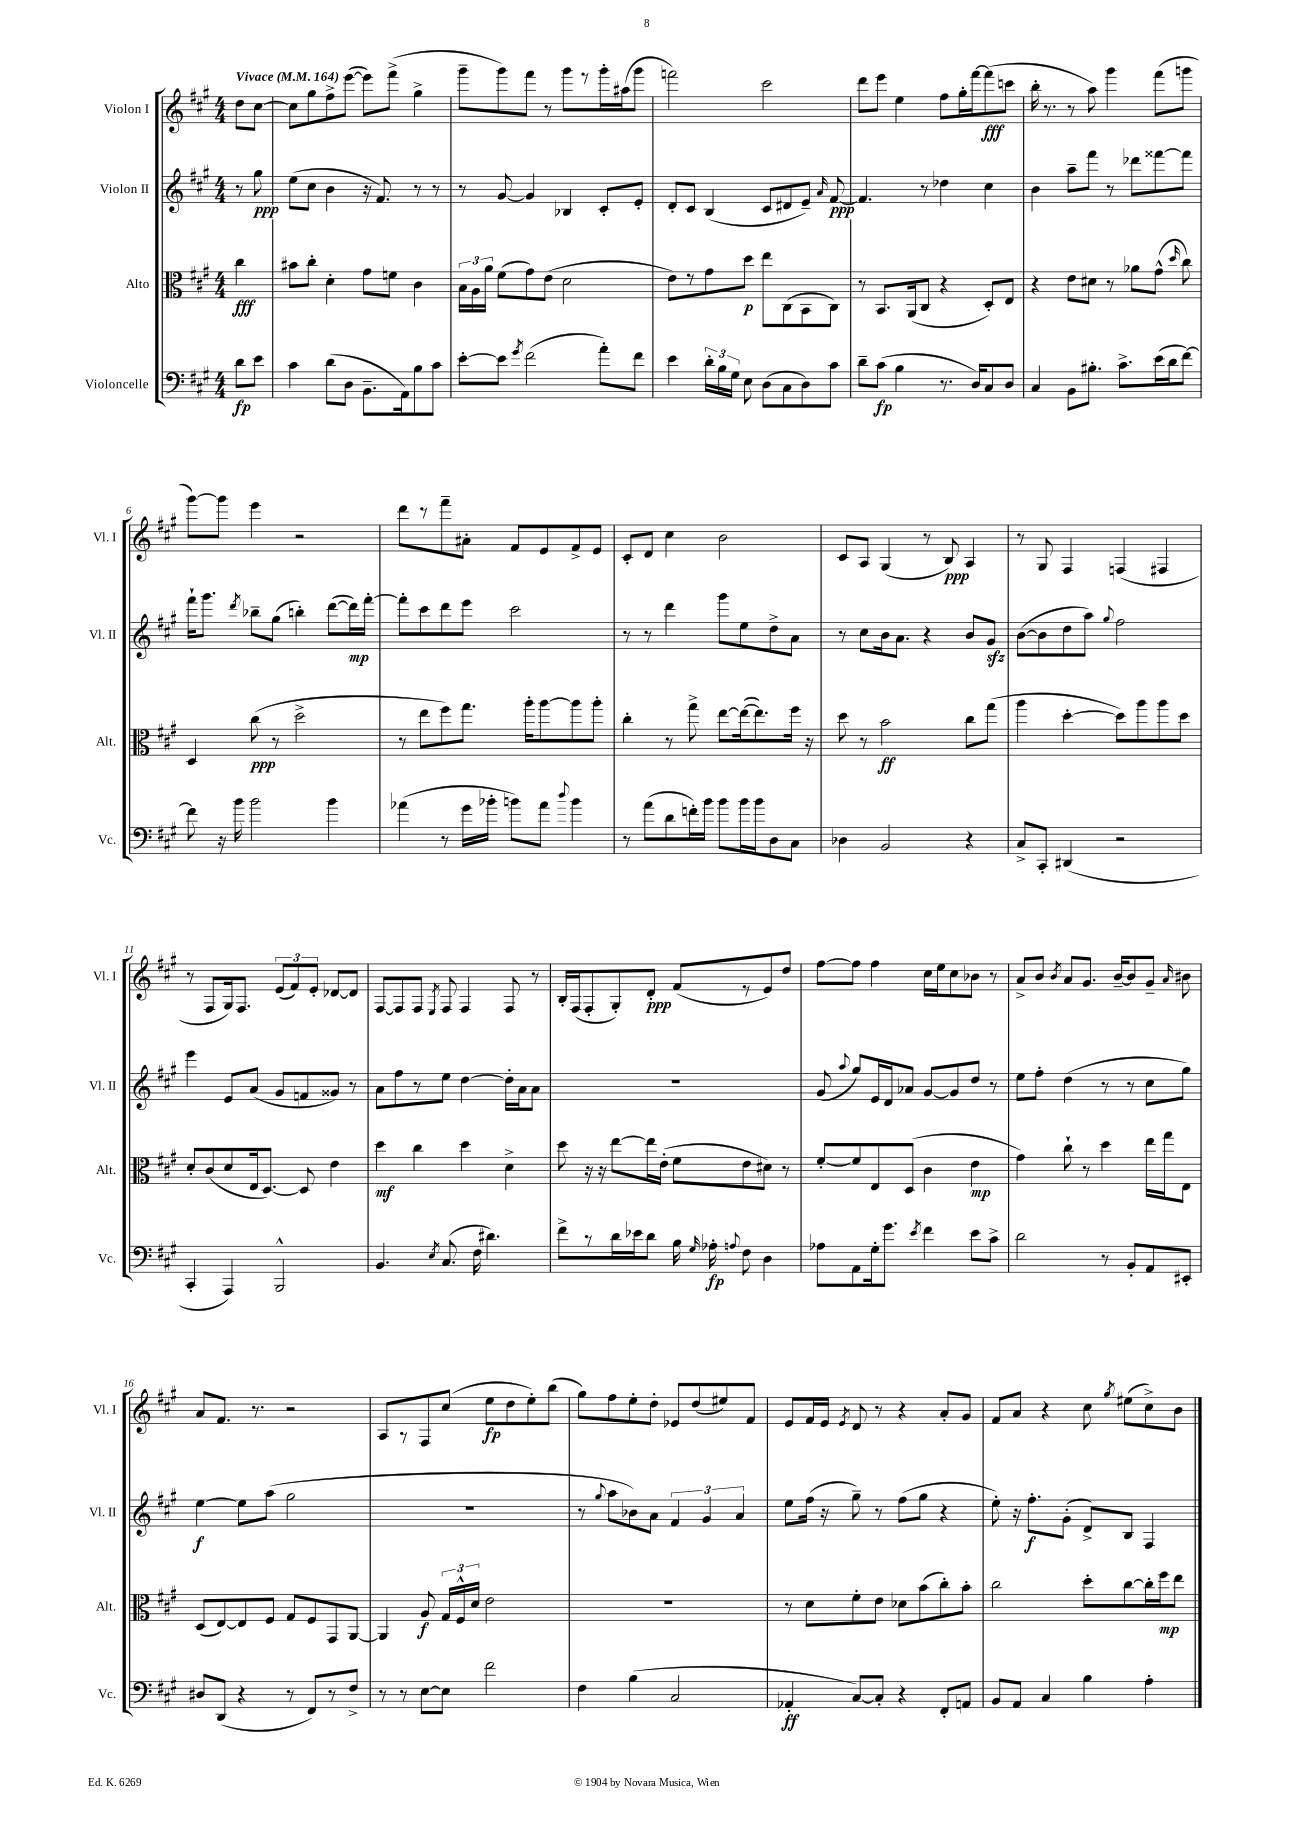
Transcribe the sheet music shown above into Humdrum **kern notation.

**kern	**dynam	**kern	**dynam	**kern	**dynam	**kern	**dynam
*part4	*part4	*part3	*part3	*part2	*part2	*part1	*part1
*staff4	*staff4	*staff3	*staff3	*staff2	*staff2	*staff1	*staff1
*I"Violoncelle	*	*I"Alto	*	*I"Violon II	*	*I"Violon I	*
*I'Vc.	*	*I'Alt.	*	*I'Vl. II	*	*I'Vl. I	*
*clefF4	*	*clefC3	*	*clefG2	*	*clefG2	*
*k[f#c#g#]	*	*k[f#c#g#]	*	*k[f#c#g#]	*	*k[f#c#g#]	*
*M4/4	*	*M4/4	*	*M4/4	*	*M4/4	*
*MM164	*	*MM164	*	*MM164	*	*MM164	*
=	=	=	=	=	=	=	=
!	!	!	!	!	!	!LO:TX:a:B:t=Vivace	!
8d\L	fp	4cc#\	fff	8r	.	8dd\L	.
8e\J	.	.	.	8gg#\	ppp	[8cc#\J	.
=1	=1	=1	=1	=1	=1	=1	=1
4c#\	.	8b#X\L	.	(8ee\L	.	8cc#\L]	.
.	.	8cc#'\J	.	8cc#\J	.	8gg#\	.
(8d\L	.	4d'\	.	4b\	.	8ff#^\	.
8D\J	.	.	.	.	.	([8eee\J	.
8.BB~\L	.	8g#\L	.	16r	.	8eee\L])	.
.	.	.	.	8.f#/)	.	.	.
.	.	8fn\J	.	.	.	(8fff#^\J	.
16AA\k)	.	.	.	.	.	.	.
8B\	.	4c#\	.	8r	.	4gg#^\	.
8c#\J	.	.	.	8r	.	.	.
=2	=2	=2	=2	=2	=2	=2	=2
[8e'\L	.	24B\LL	.	8r	.	8ggg#~\L	.
.	.	24A\	.	.	.	.	.
.	.	24a\JJ	.	.	.	.	.
8e\J]	.	(8f#\L	.	[8g#/	.	8ggg#\)	.
8qg#/	.	.	.	.	.	.	.
(2f#\	.	8g#\)	.	4g#/]	.	8fff#\J	.
.	.	(8e\J	.	.	.	8r	.
.	.	2d\	.	4B-X/	.	8ggg#\L	.
.	.	.	.	.	.	8r	.
8a'\L)	.	.	.	8c#'/L	.	16ggg#'\L	.
.	.	.	.	.	.	(16aa#X\J	.
8f#\J	.	.	.	8e'/J	.	8ggg#\J	.
=3	=3	=3	=3	=3	=3	=3	=3
4e\	.	8e\L)	.	8d'/L	.	2fffn\)	.
.	.	8r	.	8c#/J	.	.	.
24d'\LL	.	8g#\	.	(4B/	.	.	.
24B\	.	.	.	.	.	.	.
24G#\JJ	.	.	.	.	.	.	.
8E\	.	8dd\J	p	.	.	.	.
(8D\L	.	8ee\L	.	8c#/L	.	2ccc#\	.
8C#\	.	(8C#\	.	8d#X/	.	.	.
8D\)	.	8BB\	.	8e~/J)	.	.	.
.	.	.	.	16qqa/	.	.	.
8c#\J	.	8C#\J)	.	[8f#/	ppp	.	.
=4	=4	=4	=4	=4	=4	=4	=4
8d~\L	.	8r	.	4.f#/]	.	8ddd\L	.
(8c#\J	fp	8.BB/L	.	.	.	8eee\J	.
4B\	.	.	.	.	.	4ee\	.
.	.	(16AA/k	.	.	.	.	.
.	.	8C#/J	.	8r	.	.	.
8.r	.	4r	.	4dd-X\	.	8ff#\L	.
.	.	.	.	.	.	16gg#'\L	.
16D/KL)	.	.	.	.	.	[16fff#\J	.
8C#/	.	8D'/L)	.	4cc#\	.	(8fff#\]	fff
8D/J	.	8E/J	.	.	.	8cccn\J	.
=5	=5	=5	=5	=5	=5	=5	=5
4C#/	.	4r	.	4b\	.	16bb'\	.
.	.	.	.	.	.	8.r	.
8BB\L	.	8e\L	.	8aa~\L	.	8r	.
8.B#X'\J	.	8d#X\J	.	8fff#\J	.	8aa\)	.
.	.	8r	.	8r	.	4ggg#\	.
8.c#^\L	.	.	.	.	.	.	.
.	.	8a-X\L	.	8ddd-X\L	.	.	.
(16e\L	.	(8g#^^\J	.	[8fff##X\	.	(8fff#\L	.
16d\J	.	.	.	.	.	.	.
.	.	16qqdd/	.	.	.	.	.
[8f#\J)	.	8cc#\)	.	8fff##\J]	.	8gggn\J	.
!!LO:LB:g=z
=6	=6	=6	=6	=6	=6	=6	=6
8f#\]	.	4D/	.	16fff#`\KL	.	[8ggg#\L)	.
.	.	.	.	8.ggg#\J	.	.	.
16r	.	.	.	.	.	8ggg#\J]	.
16b\	.	.	.	.	.	.	.
.	.	.	.	8qddd/	.	.	.
2b\	.	(8cc#\	ppp	8bb-X~\L	.	4eee\	.
.	.	8r	.	(8gg#\J	.	.	.
.	.	2dd^\	.	4bbn'\)	.	2r	.
4b\	.	.	.	([8ddd\L	.	.	.
.	.	.	.	16ddd\L])	mp	.	.
.	.	.	.	[16fff#'\JJ	.	.	.
=7	=7	=7	=7	=7	=7	=7	=7
(4a-X\	.	8r	.	8fff#'\L]	.	8ddd\L	.
.	.	8ee\L	.	8ccc#\	.	8r	.
8r	.	8ff#\)	.	8ddd\	.	8fff#~\	.
16g#\LL	.	8.gg#\J	.	8eee\J	.	8a#X'\J	.
16b-X'\JJ	.	.	.	.	.	.	.
8bn\L)	.	.	.	2ccc#\	.	8f#/L	.
.	.	16aa'\KL	.	.	.	.	.
8a-\J	.	[8aa\	.	.	.	8e/	.
8qqdd/	.	.	.	.	.	.	.
4b\	.	8aa\]	.	.	.	8f#^/	.
.	.	8aa'\J	.	.	.	8e/J	.
=8	=8	=8	=8	=8	=8	=8	=8
8r	.	4cc#'\	.	8r	.	8c#'/L	.
(8a\L	.	.	.	8r	.	8d/J	.
8d\	.	8r	.	4ddd\	.	4cc#\	.
16fn'\L)	.	8gg#^\	.	.	.	.	.
16b\JJ	.	.	.	.	.	.	.
8b\L	.	[8ee\L	.	8ggg#\L	.	2b\	.
16b\L	.	(16ee\k_	.	8ee\	.	.	.
16b\J	.	8.ee\])	.	.	.	.	.
8D\	.	.	.	8dd^\	.	.	.
8C#\J	.	16ff#\Jk	.	8a\J	.	.	.
.	.	16r	.	.	.	.	.
=9	=9	=9	=9	=9	=9	=9	=9
4D-X\	.	8dd\	.	8r	.	8c#/L	.
.	.	8r	.	8cc#\L	.	8A/J	.
2BB/	.	2b\	ff	16b\k	.	(4G#/	.
.	.	.	.	8.a\J	.	.	.
.	.	.	.	4r	.	8r	.
.	.	.	.	.	.	8B/)	ppp
4r	.	8cc#\L	.	8b/L	.	4A/	.
.	.	(8gg#\J	.	8g#zz/J	.	.	.
=10	=10	=10	=10	=10	=10	=10	=10
8C#^/L	.	4aa\	.	([8b\L	.	8r	.
8CC#'/J	.	.	.	8b\]	.	8G#/	.
(4DD#X/	.	[4dd'\	.	8dd\	.	4F#/	.
.	.	.	.	8aa\J)	.	.	.
.	.	.	.	8qqgg#/	.	.	.
2r	.	8dd\L])	.	2ff#\	.	(4Fn/	.
.	.	8aa\	.	.	.	.	.
.	.	8aa\	.	.	.	4F#X/	.
.	.	8dd\J	.	.	.	.	.
!!LO:LB:g=z
=11	=11	=11	=11	=11	=11	=11	=11
4CC#'/	.	8d'/L	.	4eee\	.	8r	.
.	.	(8c#/	.	.	.	8F#/L	.
4AAA/)	.	8d/	.	8e/L	.	16G#/k)	.
.	.	.	.	.	.	8.F#/J	.
.	.	16E/k	.	(8a/J	.	.	.
.	.	[8.D/J)	.	.	.	.	.
2BBB^^/	.	.	.	8g#/L	.	(12e/L	.
.	.	.	.	.	.	12f#/)	.
.	.	8D/]	.	8fn/	.	.	.
.	.	.	.	.	.	12e'/J	.
.	.	4e\	.	8g##X/J)	.	[8d-X/L	.
.	.	.	.	8r	.	8d-/J]	.
=12	=12	=12	=12	=12	=12	=12	=12
4.BB/	.	4dd\	mf	8a\L	.	[8F#/L	.
.	.	.	.	8ff#\	.	8F#/]	.
.	.	4cc#\	.	8r	.	8F#/J	.
8qE/	.	.	.	.	.	8qE/	.
(8.C#/	.	.	.	8ee\J	.	8F#/	.
.	.	4dd\	.	[4dd\	.	4F#/	.
16F#\	.	.	.	.	.	.	.
4.d#X\)	.	.	.	.	.	.	.
.	.	4d^\	.	16dd'\LL]	.	8F#/	.
.	.	.	.	16a\J	.	.	.
.	.	.	.	8a\J	.	8r	.
=13	=13	=13	=13	=13	=13	=13	=13
8f#^\L	.	8dd\	.	1r	.	16B'/LL	.
.	.	.	.	.	.	(16F#/J	.
8r	.	16r	.	.	.	8F#'/	.
.	.	16r	.	.	.	.	.
16d\L	.	[8ee\L	.	.	.	8G#'/)	.
16e-X\J	.	.	.	.	.	.	.
8d\J	.	16ee\L]	.	.	.	8d'/J	ppp
.	.	(16e'\JJ	.	.	.	.	.
16B\	.	8f#\L	.	.	.	(8f#/L	.
16qqG#/	.	.	.	.	.	.	.
16A-X'\	fp	.	.	.	.	.	.
8qqAn/	.	.	.	.	.	.	.
8F#\	.	8e\	.	.	.	8r	.
4D\	.	8d#X\J)	.	.	.	8e/)	.
.	.	8r	.	.	.	8dd/J	.
=14	=14	=14	=14	=14	=14	=14	=14
8A-X\L	.	[8f#'/L	.	(8g#/	.	[8ff#\L	.
.	.	.	.	8qqaa/	.	.	.
8AA\	.	8f#/]	.	8gg#/L)	.	8ff#\J]	.
16G#'\k	.	8E/	.	16e/L	.	4ff#\	.
8.g#\J	.	.	.	16d/J	.	.	.
.	.	(8D/J	.	8a-X/J	.	.	.
8qe/	.	.	.	.	.	.	.
4f#\	.	4c#\	.	[8g#/L	.	16cc#\LL	.
.	.	.	.	.	.	16ee\J	.
.	.	.	.	8g#/]	.	8cc#\	.
8e\L	.	4e\	mp	8dd/J	.	8b-X\J	.
8c#^\J	.	.	.	8r	.	8r	.
=15	=15	=15	=15	=15	=15	=15	=15
2d\	.	4g#\)	.	8ee\L	.	8a^/L	.
.	.	.	.	8ff#'\J	.	8b/J	.
.	.	.	.	.	.	8qb/	.
.	.	8cc#`\	.	(4dd\	.	8a/L	.
.	.	8r	.	.	.	8.g#/J	.
8r	.	4dd\	.	8r	.	.	.
.	.	.	.	.	.	[16b~/KL	.
8BB'/L	.	.	.	8r	.	8b/]	.
8AA/	.	16ee\LL	.	8cc#\L	.	8g#~/J	.
.	.	16gg#\J	.	.	.	.	.
.	.	.	.	.	.	16qqa/	.
8EE#X'/J	.	8E\J	.	8gg#\J)	.	8b#X\	.
!!LO:LB:g=z
=16	=16	=16	=16	=16	=16	=16	=16
8D#X/L	.	(8D/L	.	[4ee\	f	8a/L	.
(8DD/J	.	[8E/)	.	.	.	8.f#/J	.
4r	.	8E/]	.	8ee\L]	.	.	.
.	.	.	.	.	.	8.r	.
.	.	8F#/J	.	(8aa\J	.	.	.
8r	.	8G#/L	.	2gg#\	.	2r	.
8FF#/L)	.	8F#/	.	.	.	.	.
8r	.	8GG#/	.	.	.	.	.
8F#^/J	.	[8AA/J	.	.	.	.	.
=17	=17	=17	=17	=17	=17	=17	=17
8r	.	4AA/]	.	1r	.	8A/L	.
8r	.	.	.	.	.	8r	.
[8E\L	.	8A/	f	.	.	8F#/	.
8E\J]	.	24G#/LL	.	.	.	(8cc#/J	.
.	.	24F#^^/	.	.	.	.	.
.	.	24d/JJ	.	.	.	.	.
2f#\	.	2e\	.	.	.	8ee\L	fp
.	.	.	.	.	.	8dd\	.
.	.	.	.	.	.	8ee'\)	.
.	.	.	.	.	.	(8bb\J	.
=18	=18	=18	=18	=18	=18	=18	=18
4F#\	.	1r	.	8r	.	8gg#\L)	.
.	.	.	.	8qqgg#/	.	.	.
.	.	.	.	8aa\L	.	8ff#\	.
(4B\	.	.	.	8b-X\)	.	8ee'\	.
.	.	.	.	8a\J	.	8dd'\J	.
2C#/	.	.	.	6f#/	.	8e-X/L	.
.	.	.	.	.	.	(8dd/	.
.	.	.	.	6g#/	.	.	.
.	.	.	.	.	.	8ee#X/)	.
.	.	.	.	6a/	.	.	.
.	.	.	.	.	.	8f#/J	.
=19	=19	=19	=19	=19	=19	=19	=19
4AA-X'/	ff	8r	.	8ee\L	.	8e/L	.
.	.	8d\L	.	(16ff#\Jk	.	16f#/L	.
.	.	.	.	16r	.	16e/JJ	.
.	.	.	.	.	.	8qe/	.
[8C#/L)	.	8f#'\	.	8gg#~\)	.	8d/	.
8C#'/J]	.	8e\J	.	8r	.	8r	.
4r	.	8d-X\L	.	(8ff#\L	.	4r	.
.	.	(8b\	.	8gg#\J	.	.	.
8FF#'/L	.	8cc#'\)	.	4r	.	8a'/L	.
8AAn/J	.	8b'\J	.	.	.	8g#/J	.
=20	=20	=20	=20	=20	=20	=20	=20
8BB/L	.	2cc#\	.	8ee'\)	.	8f#/L	.
8AA/J	.	.	.	16r	.	8a/J	.
.	.	.	.	8.ff#'\L	f	.	.
4C#/	.	.	.	.	.	4r	.
.	.	.	.	(8g#'\J	.	.	.
4B\	.	8dd'\L	.	8d^/L)	.	8cc#\	.
.	.	.	.	.	.	8qgg#/	.
.	.	[8cc#\	.	8B/J	.	(8ee#X\L	.
4A'\	.	16cc#'\L]	.	4F#/	.	8cc#^\)	.
.	.	16ff#\J	mp	.	.	.	.
.	.	8ee\J	.	.	.	8b\J	.
==	==	==	==	==	==	==	==
*-	*-	*-	*-	*-	*-	*-	*-
